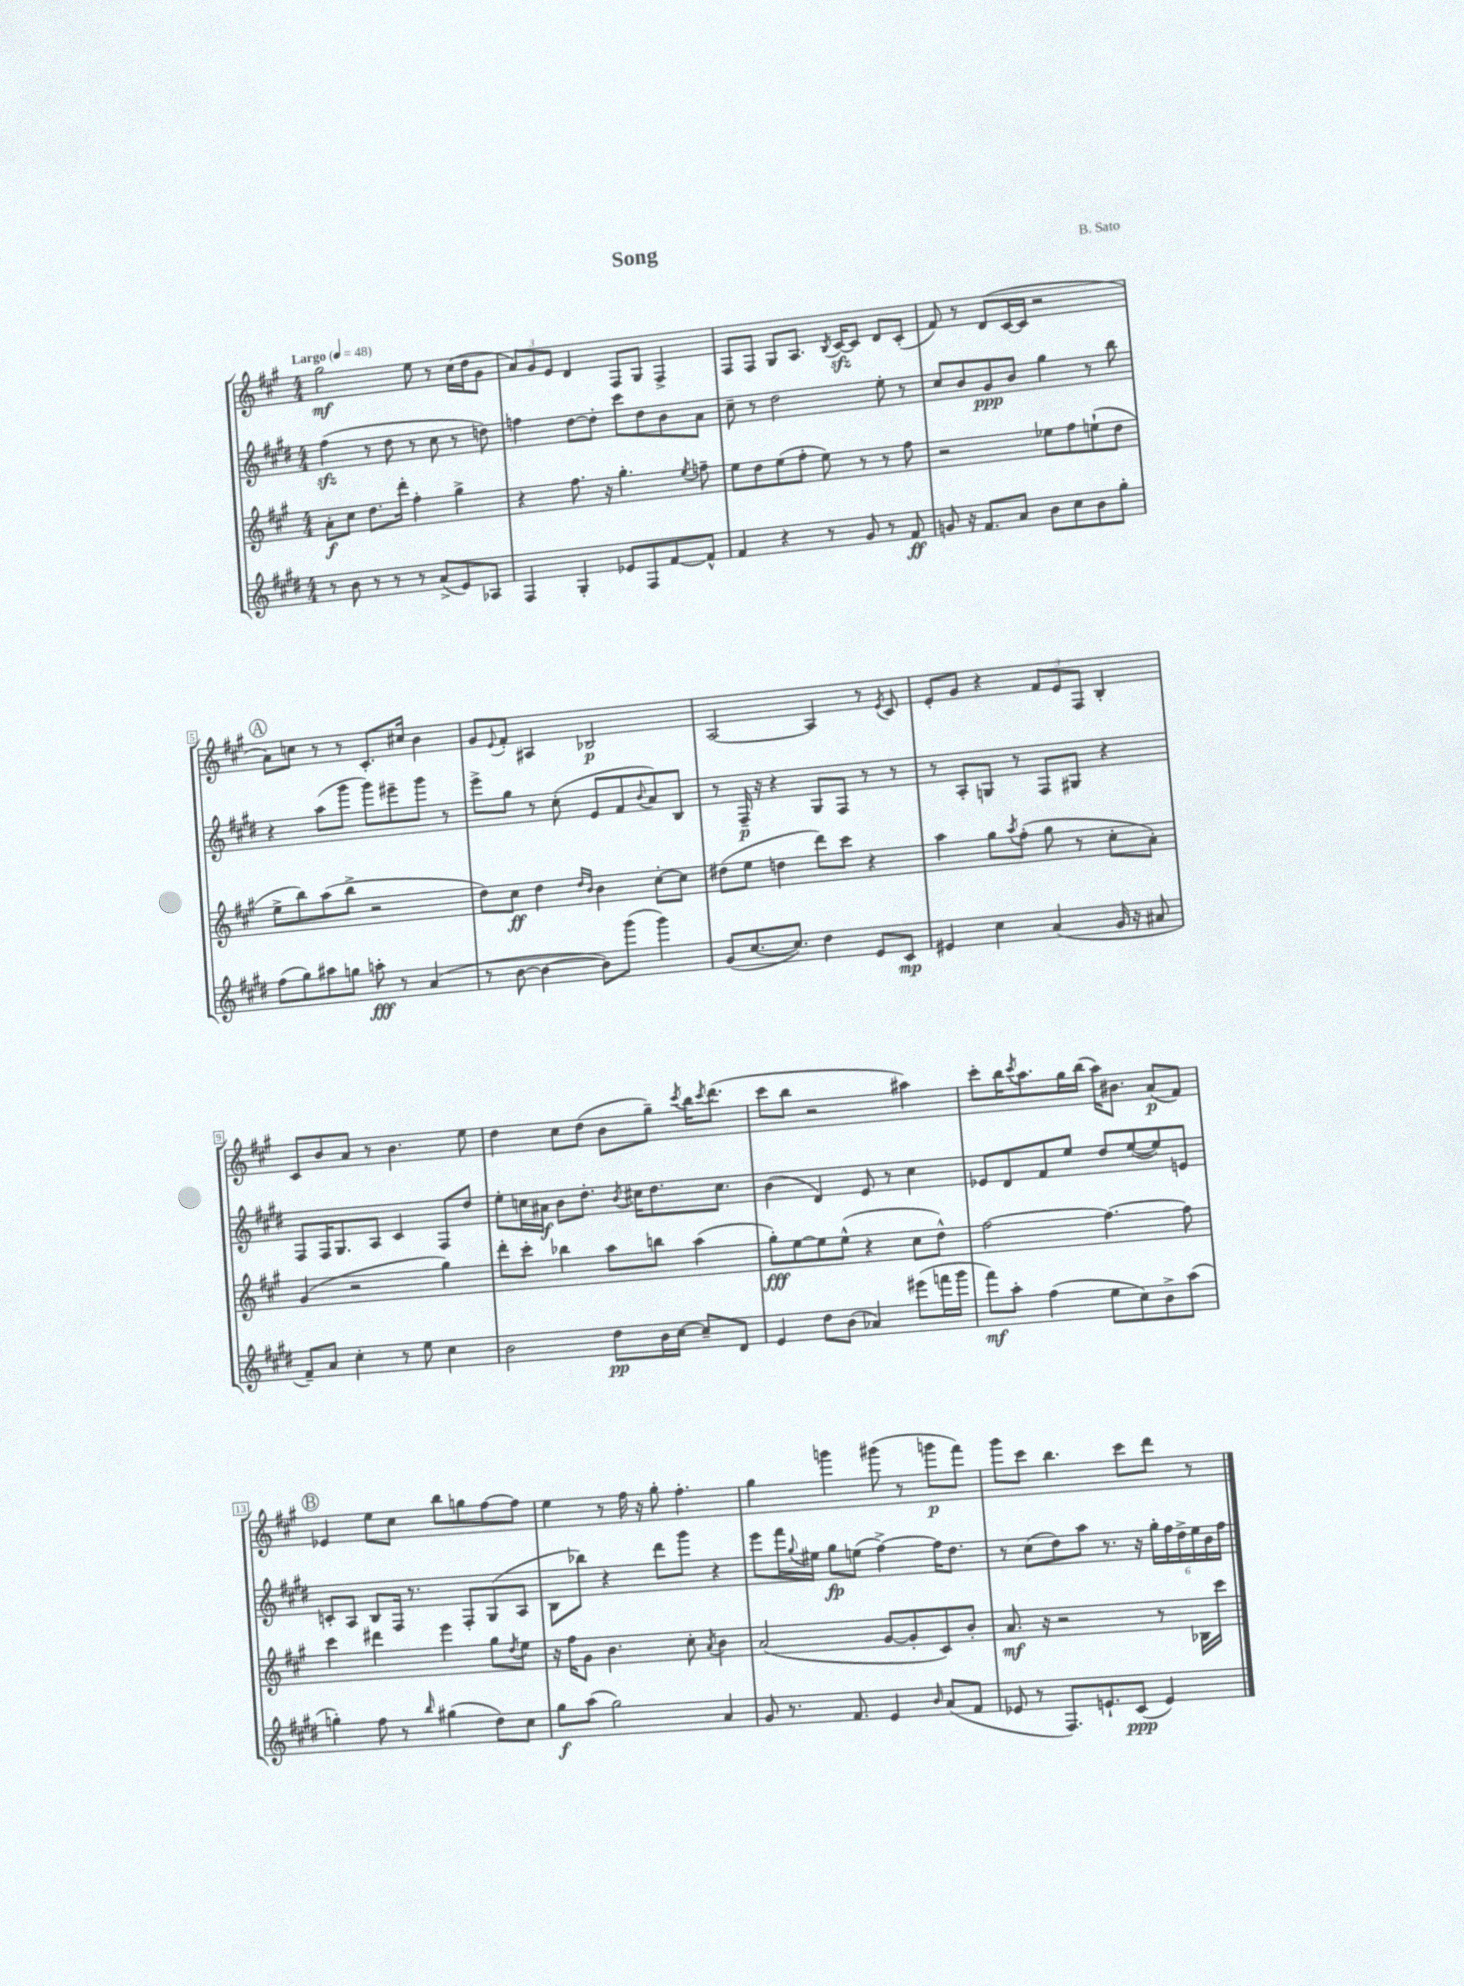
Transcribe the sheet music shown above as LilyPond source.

\header { title = "Song" composer = "B. Sato" }
<<
\new StaffGroup <<
\new Staff = "s0" {
    \clef treble \key a \major \numericTimeSignature \time 4/4 \tempo "Largo" 4 = 48
    gis''2\mf e''8 r8 cis''16( d''16 gis'8 |
    \tuplet 3/2 { a'8) gis'8 e'8 } d'4 fis8 gis8 fis4-> |
    fis8 fis8 gis8 a8. \acciaccatura { b8 } cis'16~\sfz cis'8 d'8 cis'8-.( |
    fis'8) r8 d'8( cis'16~ cis'16 r2 |
    \mark \markup { \circle "A" } a'8) c''8 r8 r8 cis'8.-. cis''16 b'4 |
    gis'8 \appoggiatura { e'8 } fis'8-. ais4 bes2\p |
    a2~ a4 r8 \acciaccatura { e'8 } cis'8 |
    e'8-. gis'8 r4 \tuplet 3/2 { fis'8 e'8 fis8 } b4-. |
    cis'8 b'8 a'8 r8 b'4. e''8 |
    d''4 cis''8 d''8( b'8 gis''8--) \acciaccatura { cis'''8 } b''16 \acciaccatura { cis'''8 } d'''8.( |
    cis'''8 b''8 r2 ais''4) |
    cis'''8-. b''16 \acciaccatura { cis'''8 } a''8. gis''16 b''16( a''16) bis'8. a'8\p( fis'8) |
    \mark \markup { \circle "B" } ees'4 e''8 cis''8 b''8 g''8 fis''8~ fis''8 |
    e''4 r8 fis''16 r16 gis''8-. fis''4.-. |
    gis''4 g'''4 gis'''8( r8 g'''8\p fis'''8) |
    gis'''8 cis'''8 b''4. cis'''8 d'''8 r8 \bar "|." |
}
\new Staff = "s1" {
    \clef treble \key e \major \numericTimeSignature \time 4/4
    fis''4\sfz( r8 dis''8 r8 cis''8 r8 d''8) |
    f''4 dis''8~ dis''8-. cis'''8 dis''8 b'8 a'8 |
    cis''8-- r8 dis''2 e''8-. r8 |
    cis''8 b'8 gis'8\ppp b'8 gis''4 r8 b''8 |
    \mark \markup { \circle "A" } r4 a''8( gis'''8 gis'''8) eis'''8-- gis'''8 r8 |
    e'''8-> gis''8 r8 cis''8-.( e'8 fis'8 \appoggiatura { b'8 } a'8) b8 |
    r8 fis16--\p r16 r4 gis8 fis8 r8 r8 |
    r8 a8-. g8 r8 fis8 gis8 r4 |
    fis8 fis16 gis8. a8 cis'4 fis8 dis''8 |
    e''8-. c''16 ais'16\f b'8 dis''8.-. \acciaccatura { b'8 } cis''16 dis''8. cis''8. |
    b'4( dis'4) e'8 r8 cis''4 |
    ees'8 dis'8 fis'8 e''8 dis''8 e''8~( e''8) e'8 |
    \mark \markup { \circle "B" } c'8-. a8 b8 fis16 r8. fis8-. gis8( a8 |
    b8 bes''8) r4 dis'''8 gis'''8 r4 |
    e'''8 fis'''16 \appoggiatura { gis''8 } eis''16 gis''8\fp e''8( fis''4~->) fis''16 dis''8. |
    r8 cis''8( dis''8) a''8 r8. r16 \tuplet 6/4 { gis''16-. fis''16 dis''16-> e''16 b'16 fis''16 } \bar "|." |
}
\new Staff = "s2" {
    \clef treble \key a \major \numericTimeSignature \time 4/4
    a'8-.\f cis''8 d''8. d'''16-. fis''4-. gis''4-> |
    r4 fis''8. r16 gis''4.-. \acciaccatura { e''8 } f''8-- |
    e''8 d''8 e''8( fis''8-. e''8) r8 r8 fis''8 |
    r2 ees''8 fis''8 e''8-!( d''8 |
    \mark \markup { \circle "A" } e''8-> b''8) a''8( b''8-> r2 |
    d''8) cis''8\ff d''4 \grace { d''16 b'16 } b'4 cis''8~-. cis''8 |
    dis''8( e''8 d''4 d'''8) cis'''8 r4 |
    a''4 gis''8 \acciaccatura { a''8 } fis''8-.( gis''8 r8 cis''8-. a'8-.) |
    gis'4( r2 gis''4) |
    d'''8-. cis'''8-. bes''4 a''8 b''8 a''4( |
    gis''8-.\fff) e''8~ e''8 e''8-^( r4 cis''8 d''8-^) |
    fis''2~ fis''4.~ fis''8 |
    \mark \markup { \circle "B" } cis'''4 dis'''4 e'''4 gis''8 \acciaccatura { d''8 } e''8 |
    r16 fis''16 gis'8 b'4. cis''8-. \acciaccatura { a'8 } b'4 |
    a'2( gis'8~ gis'8-. cis'8) b'8-. |
    a'8.\mf r16 r2 r8 bes16 cis'''16 \bar "|." |
}
\new Staff = "s3" {
    \clef treble \key e \major \numericTimeSignature \time 4/4
    r8 b'8 r8 r8 r8 a'8->( e'8) aes8 |
    fis4 gis4-. ees'8 fis8 fis'8~ fis'8-^ |
    fis'4 r4 r8 gis'8 r8 fis'8\ff |
    g'8 r16 fis'8. a'8 b'8 cis''8 b'8 gis''8-. |
    \mark \markup { \circle "A" } fis''8( gis''8) ais''8 g''8 a''8-.\fff r8 a'4( |
    r8 b'8~ b'4~ b'8) gis'''8( gis'''4) |
    gis'8( cis''8.~ cis''8.) dis''4 e'8 cis'8\mp |
    eis'4 cis''4 a'4( gis'16 r16 ais'8 |
    fis'8--) a'8 cis''4-. r8 e''8 cis''4 |
    b'2 dis''8\pp b'16 cis''16~ cis''8-- dis'8 |
    e'4 dis''8 b'8( aes'4) eis'''8( f'''16 gis'''16 |
    fis'''8\mf) a''8-. fis''4( e''8 cis''8) b'8-> a''8( |
    \mark \markup { \circle "B" } g''4-.) fis''8 r8 \grace { b''16 } gis''4( dis''8) cis''8 |
    gis''8\f a''8( gis''2) a'4 |
    gis'8 r8. fis'8. e'4 \grace { b'16 } a'8( fis'8 |
    ees'8 r8 fis8.) e'8.-! cis'8\ppp( e'4) \bar "|." |
}
>>
>>
\layout { \context { \Score \override BarNumber.stencil = #(make-stencil-boxer 0.1 0.3 ly:text-interface::print) } }
